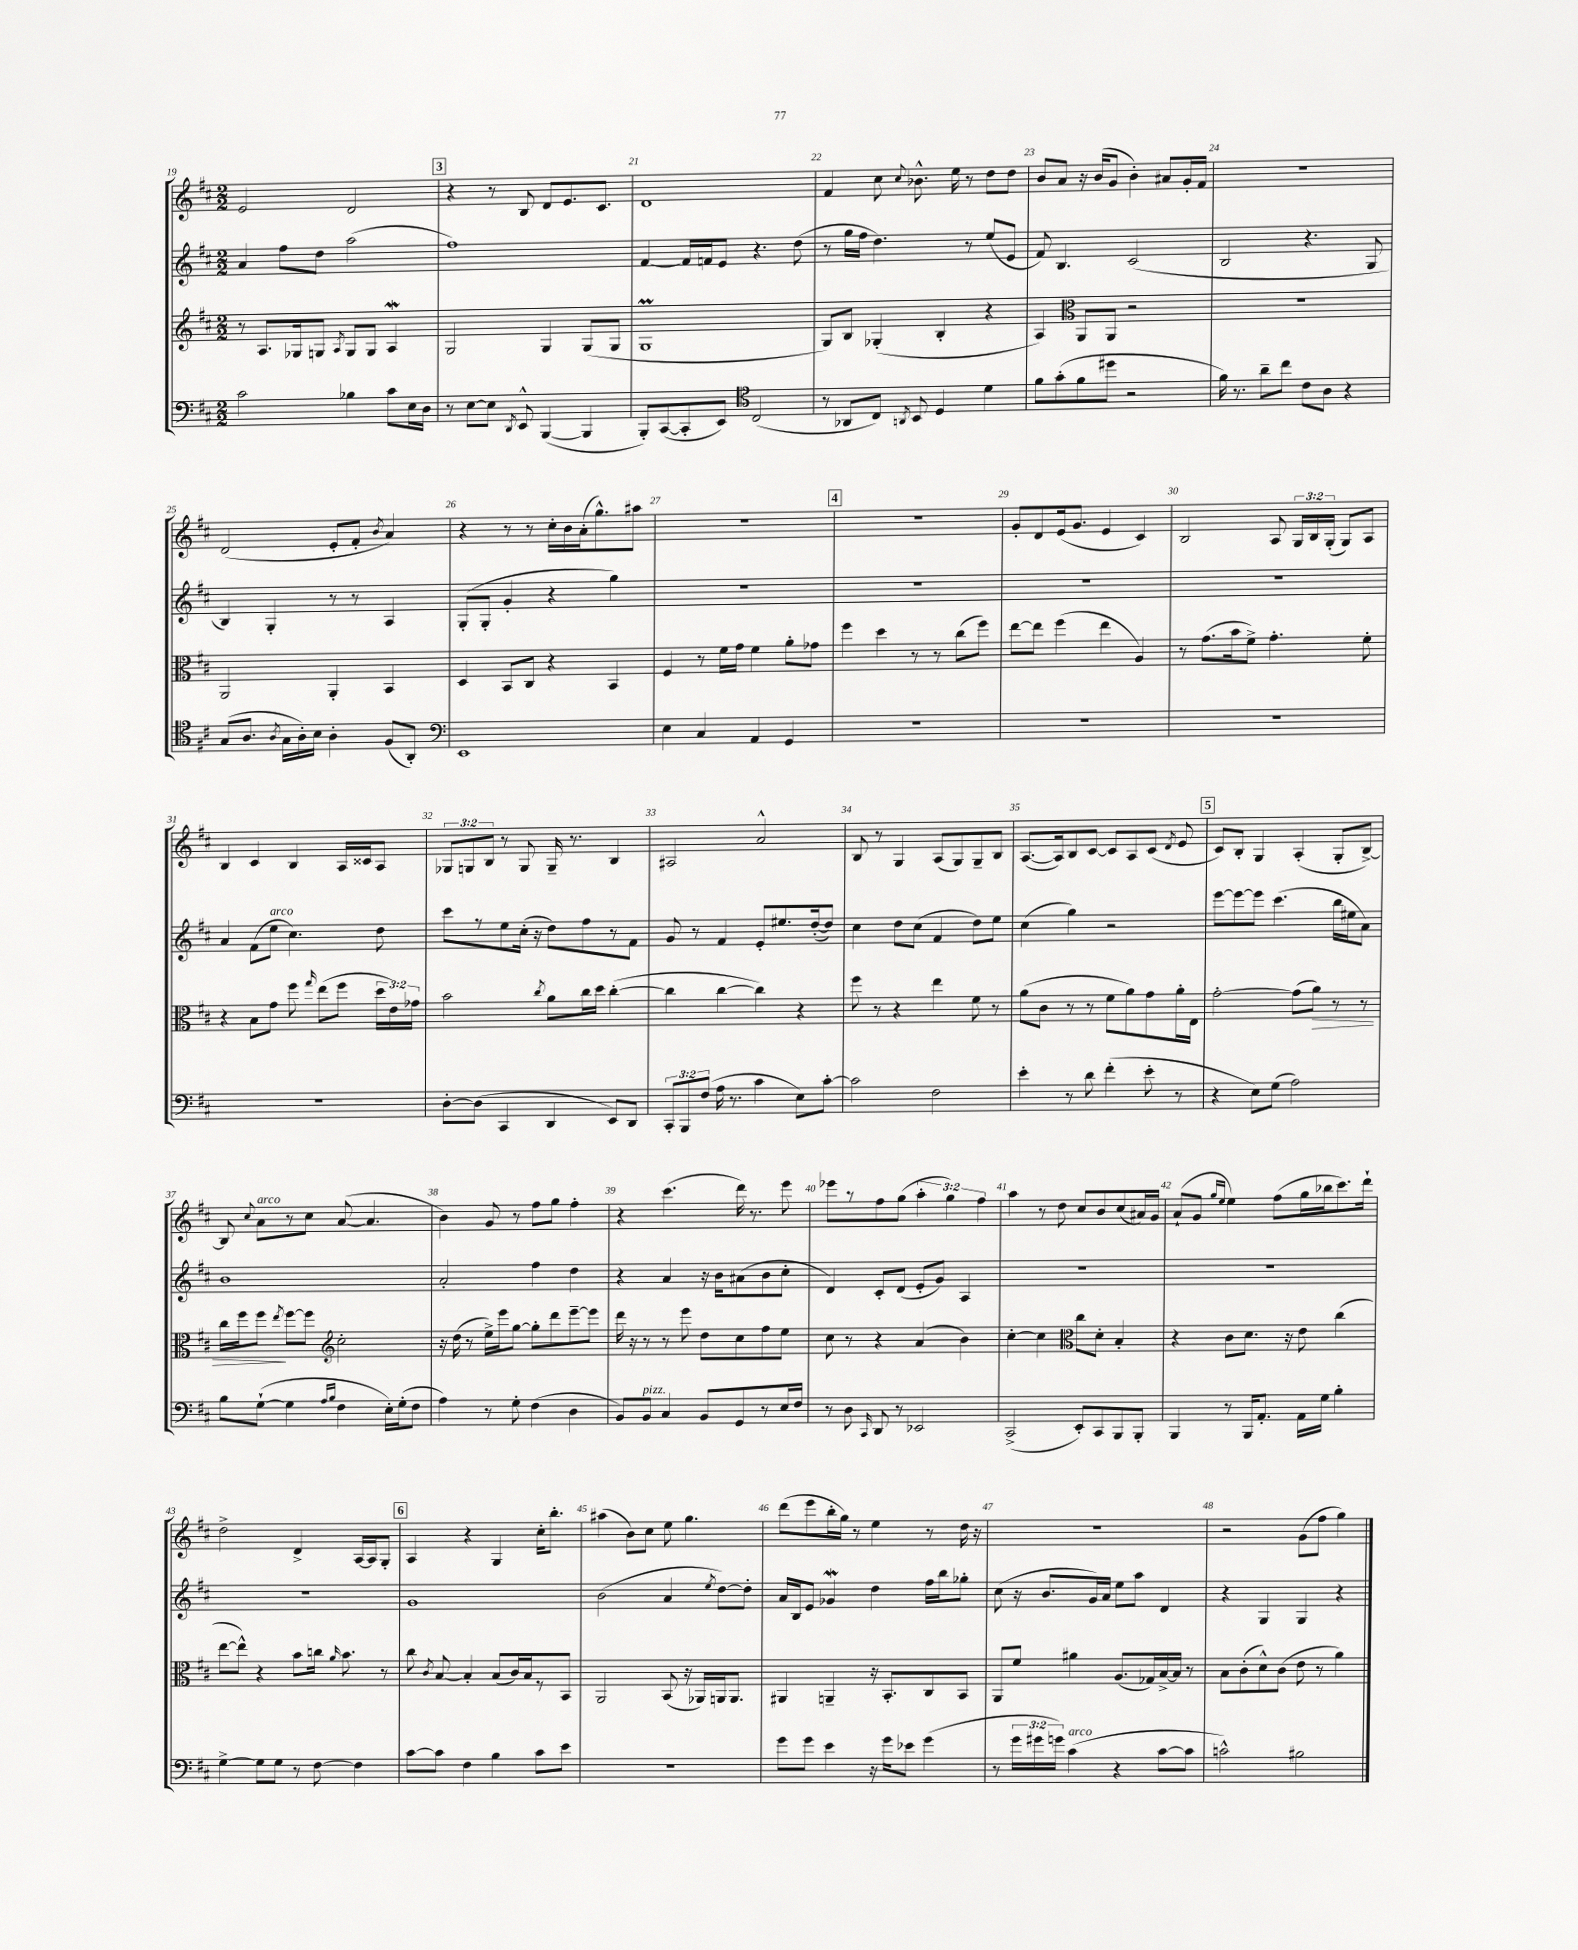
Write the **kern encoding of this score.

**kern	**kern	**kern	**kern
*staff4	*staff3	*staff2	*staff1
*clefF4	*clefG2	*clefG2	*clefG2
*k[f#c#]	*k[f#c#]	*k[f#c#]	*k[f#c#]
*M2/2	*M2/2	*M2/2	*M2/2
2c#	8r	4a	2e
.	8.A	.	.
.	.	8ff#	.
.	16G-	.	.
.	8G	8dd	.
.	8qA	.	.
4B-	8G	(2aa	2d
.	8G	.	.
8c#	4A	.	.
16E	.	.	.
16D	.	.	.
=	=	=	=
8r	2G	1ff#)	4r
[8E	.	.	.
8E]	.	.	8r
8qDD	.	.	.
8EE^^	.	.	8B
([4BBB	4G	.	8d
.	.	.	8.e
4BBB]	(8G	.	.
.	.	.	8.c#
.	8G	.	.
=	=	=	=
8BBB')	1G	[4f#	1d
([8CC#	.	.	.
8CC#']	.	16f#]	.
.	.	16f	.
8EE)	.	8e	.
*clefC4	*	*	*
(2C#	.	4.r	.
.	.	(8dd	.
=	=	=	=
8r	8G)	8r	4f#
8AA-	8B	16gg	.
.	.	16ff#	.
8C#)	(4G-'	4.dd)	8cc#
8qAA	.	.	8qqcc#
8BB	.	.	8.b-^^
4D	4B'	.	.
.	.	.	16ee
.	.	8r	8r
4d	4r	(8ee	8dd
.	.	8e	8dd
=	=	=	=
8f#	4A)	8f#)	8b
(8g'	.	4.B	8a
*	*clefC3	*	*
8f#	8AA	.	16r
.	.	.	(16b
8dd#	8AA	.	8g
2r	2r	(2c#	4b')
.	.	.	8a#
.	.	.	16g'
.	.	.	16f#
=	=	=	=
16f#)	1r	2B	1r
8.r	.	.	.
8a~	.	.	.
8cc#	.	.	.
8c#	.	4.r	.
8A	.	.	.
4r	.	.	.
.	.	8G	.
=	=	=	=
(8G	2AA	4B)	(2d
8.A	.	.	.
.	.	4G'	.
8qA	.	.	.
16G	.	.	.
16A')	.	.	.
16B	.	.	.
4A'	4AA'	8r	8e'
.	.	8r	8f#'
.	.	.	8qb
(8F#	4BB	4A	4a)
8AA')	.	.	.
=	=	=	=
*clefF4	*	*	*
1EE	4D	(8G'	4r
.	.	8G'	.
.	8BB	4g'	8r
.	8C#	.	8r
.	4r	4r	16cc#'
.	.	.	16b
.	.	.	(16a'
.	.	.	8.gg^^)
.	4BB	4gg)	.
.	.	.	8aa#
=	=	=	=
4E	4F#	1r	1r
4C#	8r	.	.
.	16f#	.	.
.	16g	.	.
4AA	4f#	.	.
4GG	8a'	.	.
.	8g-	.	.
=	=	=	=
1r	4ff#	1r	1r
.	4dd	.	.
.	8r	.	.
.	8r	.	.
.	(8cc#	.	.
.	8ff#)	.	.
=	=	=	=
1r	[8ee	1r	8g'
.	8ee]	.	8d
.	(4ff#	.	(16e
.	.	.	8.g
.	4ee	.	4e
.	4A)	.	4c#)
=	=	=	=
1r	8r	1r	2B
.	(8.g	.	.
.	16b	.	.
.	8f#^)	.	.
.	4.g'	.	8A
.	.	.	24G
.	.	.	24B
.	.	.	(24G'
.	.	.	8G)
.	8f#'	.	8A
=	=	=	=
1r	4r	4a	4B
.	8B	(8f#	4c#
.	8g	8ee	.
.	8ff#	4.cc#)	4B
.	16qqgg	.	.
.	(8ee	.	.
.	8ff#	.	16A
.	.	.	16c##
.	24dd	8dd	8A
.	24e)	.	.
.	24g-	.	.
=	=	=	=
[8D'	2b	8ccc#	12G-
.	.	.	12G
(8D]	.	8r	.
.	.	.	12B
4CC#	.	8ee	8r
.	.	(16cc#'	8G
.	.	16r	.
.	8qcc#	.	.
4DD	8a	8dd)	16G~
.	.	.	8.r
.	16cc#	8ff#	.
.	16dd	.	.
8EE)	([4cc#'	8r	4B
8DD	.	8f#	.
=	=	=	=
12CC#'	4cc#]	8g	2A#
12BBB	.	.	.
.	.	8r	.
(12F#	.	.	.
16A	[4cc#	4f#	.
8.r	.	.	.
4c#	4cc#])	8e'	2a^^
.	.	8.ee#	.
8E)	4r	.	.
.	.	([16dd'	.
[8c#'	.	8dd])	.
=	=	=	=
2c#]	8ff#	4cc#	8B
.	8r	.	8r
.	4r	8dd	4G
.	.	(8cc#	.
2F#	4ee	4f#	(8A
.	.	.	8G)
.	8f#	8dd)	8G~
.	8r	8ee	8B
=	=	=	=
4e'	(8a	(4cc#	([8.A
.	8c#	.	.
.	.	.	16A])
8r	8r	4gg)	8B
8d	8r	.	[8c#
(4f#'	8f#	2r	8c#]
.	8a)	.	8A
8e'	8g	.	(8c#
.	.	.	8qd
8r	16a'	.	8e
.	16E	.	.
=	=	=	=
4r	[2g'	[8eee	8c#)
.	.	8eee_	8B'
8E)	.	8eee]	4G
(8G	.	(4.ccc#	.
2A)	(8g]	.	(4A'
.	8a)	.	.
.	8r	16bb	8G'
.	.	16ee#	.
.	8r	8a)	[8B^)
=	=	=	=
8B	16cc#	1b	8B]
.	16ff#	.	.
.	.	.	8qqcc#
([8G`	8ff#	.	8a
.	8qee	.	.
4G]	[8ff#	.	8r
.	8ff#]	.	8cc#
*	*clefG2	*	*
16qqA	.	.	.
16qqB	.	.	.
4F#	2cc#'	.	([8a
.	.	.	4.a]
16E')	.	.	.
(16G'	.	.	.
8F#	.	.	.
=	=	=	=
4A)	16r	2a'	4b)
.	(16dd	.	.
.	8r	.	.
8r	16ee^)	.	8g
.	16eee	.	.
8G'	[8gg	.	8r
(4F#	8gg']	4ff#	8ff#
.	8ddd	.	8gg
4D	[8eee~	4dd	4ff#'
.	8eee]	.	.
=	=	=	=
8BB)	16ddd	4r	4r
.	16r	.	.
8BB	8r	.	.
4C#	8r	4a	(4.ccc#
.	8eee	.	.
8BB	8dd	16r	.
.	.	16b	.
8GG	8cc#	(8a#	16ddd)
.	.	.	8.r
8r	8ff#	8b	.
16E	8ee	8cc#'	8eee
16F#	.	.	.
=	=	=	=
8r	8cc#	4d)	8eee-
8D	8r	.	8r
16qqCC#	.	.	.
8DD	4r	8c#'	8ff#
8r	.	(8d	(8gg
2EE-	(4a	8e'	6aa'
.	.	8g)	.
.	.	.	6gg)
.	4b)	4A	.
.	.	.	6ff#
=	=	=	=
(2CC#^	[4cc#'	1r	4aa
.	4cc#]	.	8r
.	.	.	8dd
*	*clefC3	*	*
8EE')	8cc#	.	8cc#
8CC#	8d'	.	8b
8BBB	4B'	.	(8cc#
8BBB'	.	.	16a#)
.	.	.	16g
=	=	=	=
4BBB	4r	1r	(8a`
.	.	.	8g
.	.	.	16qqgg
.	.	.	16qqee
8r	8c#	.	4ee)
16BBB	8.d	.	.
8.AA'	.	.	.
.	.	.	(8ff#
.	16r	.	.
16AA	8e	.	16gg
16G	.	.	16bb-
4B'	(4cc#	.	8.ccc#)
.	.	.	16ddd`
=	=	=	=
[4G^	[8ee	1r	2dd^
.	8ee^^])	.	.
8G]	4r	.	.
8G	.	.	.
8r	8b	.	4d^
[8F#	16cc	.	.
.	16qqa	.	.
.	8.b	.	.
4F#]	.	.	[16A
.	.	.	16A]
.	8r	.	8G'
=	=	=	=
[8c#	8cc#	1g	4A
.	8qc#	.	.
8c#]	[8B	.	.
4F#	4B']	.	4r
4B	(8B	.	4G
.	16c#)	.	.
.	16B	.	.
8c#	8r	.	16cc#'
.	.	.	8.bb'
8e	8BB	.	.
=	=	=	=
1r	2AA	(2b	(4aa#
.	.	.	8b)
.	.	.	8cc#
.	(8BB	4a	8ee
.	16r	.	4.gg
.	16AA-)	.	.
.	.	8qee	.
.	16AA	[8dd)	.
.	8.AA	.	.
.	.	8dd']	.
=	=	=	=
8g	4AA#	16a	(8ddd
.	.	16B	.
8g	.	8e	8eee
4e	4AA~	4g-	16bb'
.	.	.	16gg)
.	.	.	8r
16r	16r	4dd	4ee
16g	8.BB'	.	.
8e-	.	.	.
(4g	8C#	16ff#	8r
.	.	16bb	.
.	8BB	8gg-'	16dd
.	.	.	16r
=	=	=	=
8r	8AA	(8cc#	1r
24g	8f#	16r	.
24g#	.	.	.
.	.	8.b	.
24g)	.	.	.
(4c#	4a#	.	.
.	.	16g)	.
.	.	16a	.
4r	(8.A	8ee	.
.	.	8aa	.
.	16G-)	.	.
[8c#	[16B^	4d	.
.	16B]	.	.
8c#]	8r	.	.
=	=	=	=
2c^^)	8B	4r	2r
.	(8c#'	.	.
.	8d^^)	4G	.
.	(8c#	.	.
2B#	8e	4G	(8g
.	8r	.	8ff#
.	4a)	4r	4gg)
==	==	==	==
*-	*-	*-	*-
